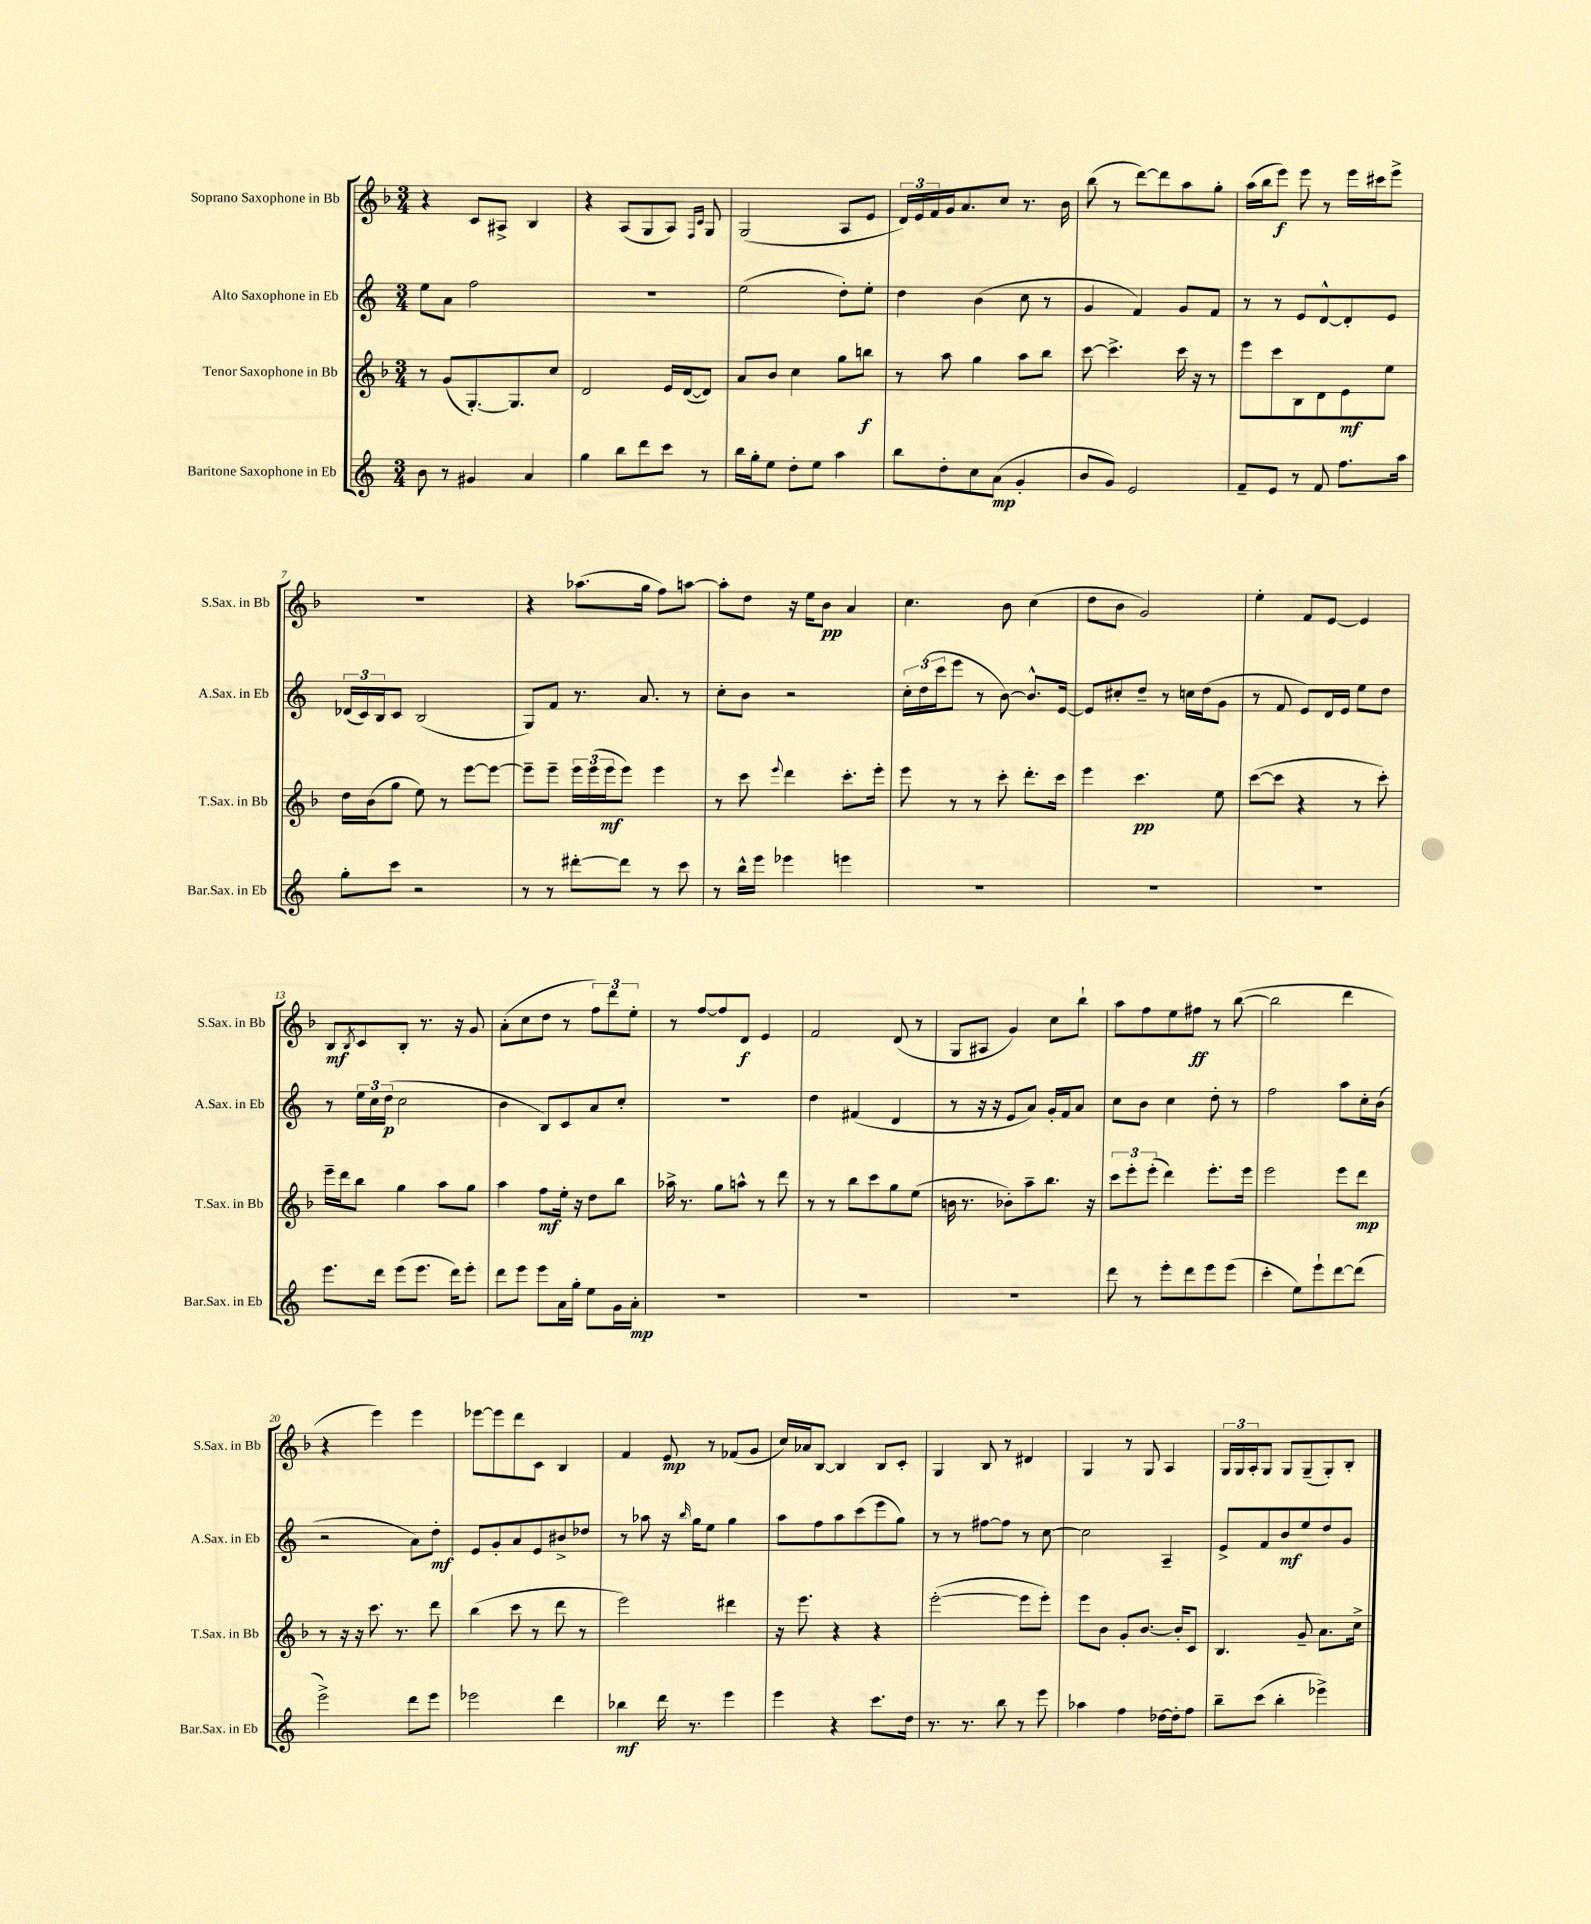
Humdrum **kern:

**kern	**kern	**kern	**kern
*staff4	*staff3	*staff2	*staff1
*clefG2	*clefG2	*clefG2	*clefG2
*k[]	*k[b-]	*k[]	*k[b-]
*M3/4	*M3/4	*M3/4	*M3/4
8b	8r	8ee	4r
8r	(8g	8a	.
4g#	[8.G')	2ff	8c
.	.	.	8A#^
.	8.G]	.	.
4a	.	.	4B-
.	8cc	.	.
=	=	=	=
4gg	2d	2.r	4r
8bb	.	.	(8A
8ddd	.	.	8G
8ccc	16e	.	8A)
.	([16d	.	.
.	.	.	16qqF
.	.	.	16qqc
8r	8d])	.	8G
=	=	=	=
16bb	8a	(2ee	(2G
16gg'	.	.	.
8ee	8b-	.	.
8dd'	4cc	.	.
8ee	.	.	.
4aa	8gg	8dd')	8A
.	8bb	8ee'	8e
=	=	=	=
8bb	8r	4dd	24d)
.	.	.	24e
.	.	.	24f
8dd'	8aa	.	16g
.	.	.	8.a
8cc	4gg	(4b	.
(8a	.	.	8cc
4g'	8aa	8cc	8.r
.	8bb-	8r	.
.	.	.	16b-
=	=	=	=
8b	[8ccc	4g	(8bb-
8g)	4.ccc^]	.	8r
2e	.	4f)	[8ddd)
.	.	.	8ddd]
.	16ccc	8g	8aa
.	16r	.	.
.	8r	8f	8gg'
=	=	=	=
8f~	8eee	8r	(16aa
.	.	.	16bb-
8e	8ccc	8r	8eee)
8r	8B-	8e	8eee
8f	8d	[8d^^	8r
8.ff	8e	8d']	16eee
.	.	.	16ccc#
.	8ee	8e	8eee^
16aa	.	.	.
=	=	=	=
8gg'	16dd	(24d-	2.r
.	.	24c)	.
.	(16b-	.	.
.	.	24B	.
8ccc	8gg	8c	.
2r	8ee)	(2B	.
.	8r	.	.
.	[8eee	.	.
.	8eee_	.	.
=	=	=	=
8r	8eee~]	8G)	4r
8r	8eee~	8f	.
[8ddd#'	24eee	8.r	(8.aa-
.	(24eee	.	.
.	24eee	.	.
8ddd#]	8eee)	.	.
.	.	8.a	16gg
8r	4eee	.	8ff)
8ccc	.	8r	[8aa
=	=	=	=
8r	8r	8cc'	8aa']
16bb^^	8ccc	8b	8dd
16eee	.	.	.
.	8qqeee	.	.
4eee-	4ddd	2r	16r
.	.	.	16ee
.	.	.	8b-
4eee	8.ccc'	.	4a
.	16eee'	.	.
=	=	=	=
2.r	8eee	24cc'	4.cc
.	.	(24dd	.
.	.	24ccc	.
.	8r	8eee	.
.	8r	8r	.
.	8ccc'	[8b)	8b-
.	8.ddd'	8.b^^]	(4cc
.	16ccc	[16e	.
=	=	=	=
2.r	4eee	8e]	8dd
.	.	8cc#'	8b-
.	4.ccc	8dd~	2g)
.	.	8r	.
.	.	16cc	.
.	.	(16dd	.
.	8ee	8g	.
=	=	=	=
2.r	([8ccc	8r	4ee'
.	8ccc]	8f	.
.	4r	8e)	8f
.	.	16d	[8e
.	.	16e	.
.	8r	8ee	4e]
.	8ccc')	8dd	.
=	=	=	=
8.eee	16eee~	8r	8B-
.	16ddd	.	.
.	.	.	8qB-
.	8bb-	24ee	8c
.	.	24cc	.
16ddd	.	.	.
.	.	(24dd	.
(8eee	4gg	2cc	8B-'
8.eee	.	.	8.r
.	8aa	.	.
16ddd)	.	.	16r
8eee'	8gg	.	8g
=	=	=	=
8ddd	4aa	4b	(8a'
8eee	.	.	8cc
8eee	8ff	8B)	8dd
16a	16ee'	8c	8r
16gg'	16r	.	.
8ee	8dd	8a	12ff)
.	.	.	12ddd
16g	8bb-	8cc'	.
.	.	.	12ee'
16a'	.	.	.
=	=	=	=
2.r	16aa-^	2.r	8r
.	8.r	.	.
.	.	.	[8ff
.	8gg	.	8ff]
.	8aa^^	.	8d
.	8r	.	4e
.	8ddd	.	.
=	=	=	=
2.r	8r	4dd	2f
.	8r	.	.
.	8bb-	(4f#	.
.	8ccc	.	.
.	8gg	4d	(8d
.	(8ee	.	8r
=	=	=	=
2.r	16b	8r	8G
.	8.r	.	.
.	.	16r	8A#
.	.	16r	.
.	8b-')	8e	4g)
.	8aa~	8a)	.
.	8.bb-	16g'	8cc
.	.	16f	.
.	.	8a	8bb-`
.	16r	.	.
=	=	=	=
8ddd	12ccc	8cc	8aa
.	12eee'	.	.
8r	.	8b	8ff
.	(12eee'	.	.
8eee'	4ddd)	4cc	8ee
8ddd	.	.	8ff#
8eee	8.eee'	8dd'	8r
(8eee	.	8r	([8bb-
.	16eee	.	.
=	=	=	=
4ccc'	2eee	2ff	2bb-]
8ee)	.	.	.
8eee`	.	.	.
[8ddd	8eee	8aa	4ddd
(8ddd]	8ddd	16cc'	.
.	.	(16b	.
=	=	=	=
2eee^)	8r	2r	4r
.	16r	.	.
.	16r	.	.
.	8.ccc	.	4eee)
.	8.r	.	.
8ddd	.	8a)	4eee
8eee	8ddd	8dd'	.
=	=	=	=
2eee-	(4bb-	8e	[8eee-
.	.	8g'	8eee-]
.	8ccc	8a	8ddd
.	8r	8e	8c
4ddd	8ddd	8b#^	4B-
.	8r	8dd-	.
=	=	=	=
4bb-	2eee)	8r	4f
.	.	8aa-	.
16ddd	.	16r	8e
.	.	16qqbb	.
8.r	.	16gg	.
.	.	8ee	8r
4eee	4ddd#	4gg	(8f-
.	.	.	8g
=	=	=	=
4eee	16r	8aa	16cc)
.	8.eee	.	16a-
.	.	8ff	[8B-
4r	4r	8aa	4B-]
.	.	(8ccc	.
8.ccc	4r	8eee	8B-
.	.	8gg)	8c'
16dd	.	.	.
=	=	=	=
8.r	([2eee'	8r	4G
.	.	8r	.
8.r	.	.	.
.	.	[8ff#	8B-
8bb	.	8ff#]	8r
8r	8eee]	8r	4d#
8eee	8eee')	[8cc	.
=	=	=	=
4aa-	8eee	2cc]	4G
.	8b-	.	.
4ff	8g'	.	8r
.	[8.b-	.	8G
[16dd-	.	4A~	4A
16dd-']	16b-']	.	.
8ff	8c	.	.
=	=	=	=
8bb~	4.B-	8e^	24G
.	.	.	24G
.	.	.	24A'
(8ccc	.	8f	8G
4bb'	.	8b	8G
.	8g~	8ee	(8G~
4eee-^)	8.a	8dd	8G')
.	.	8g	8B-'
.	16cc^	.	.
==	==	==	==
*-	*-	*-	*-
